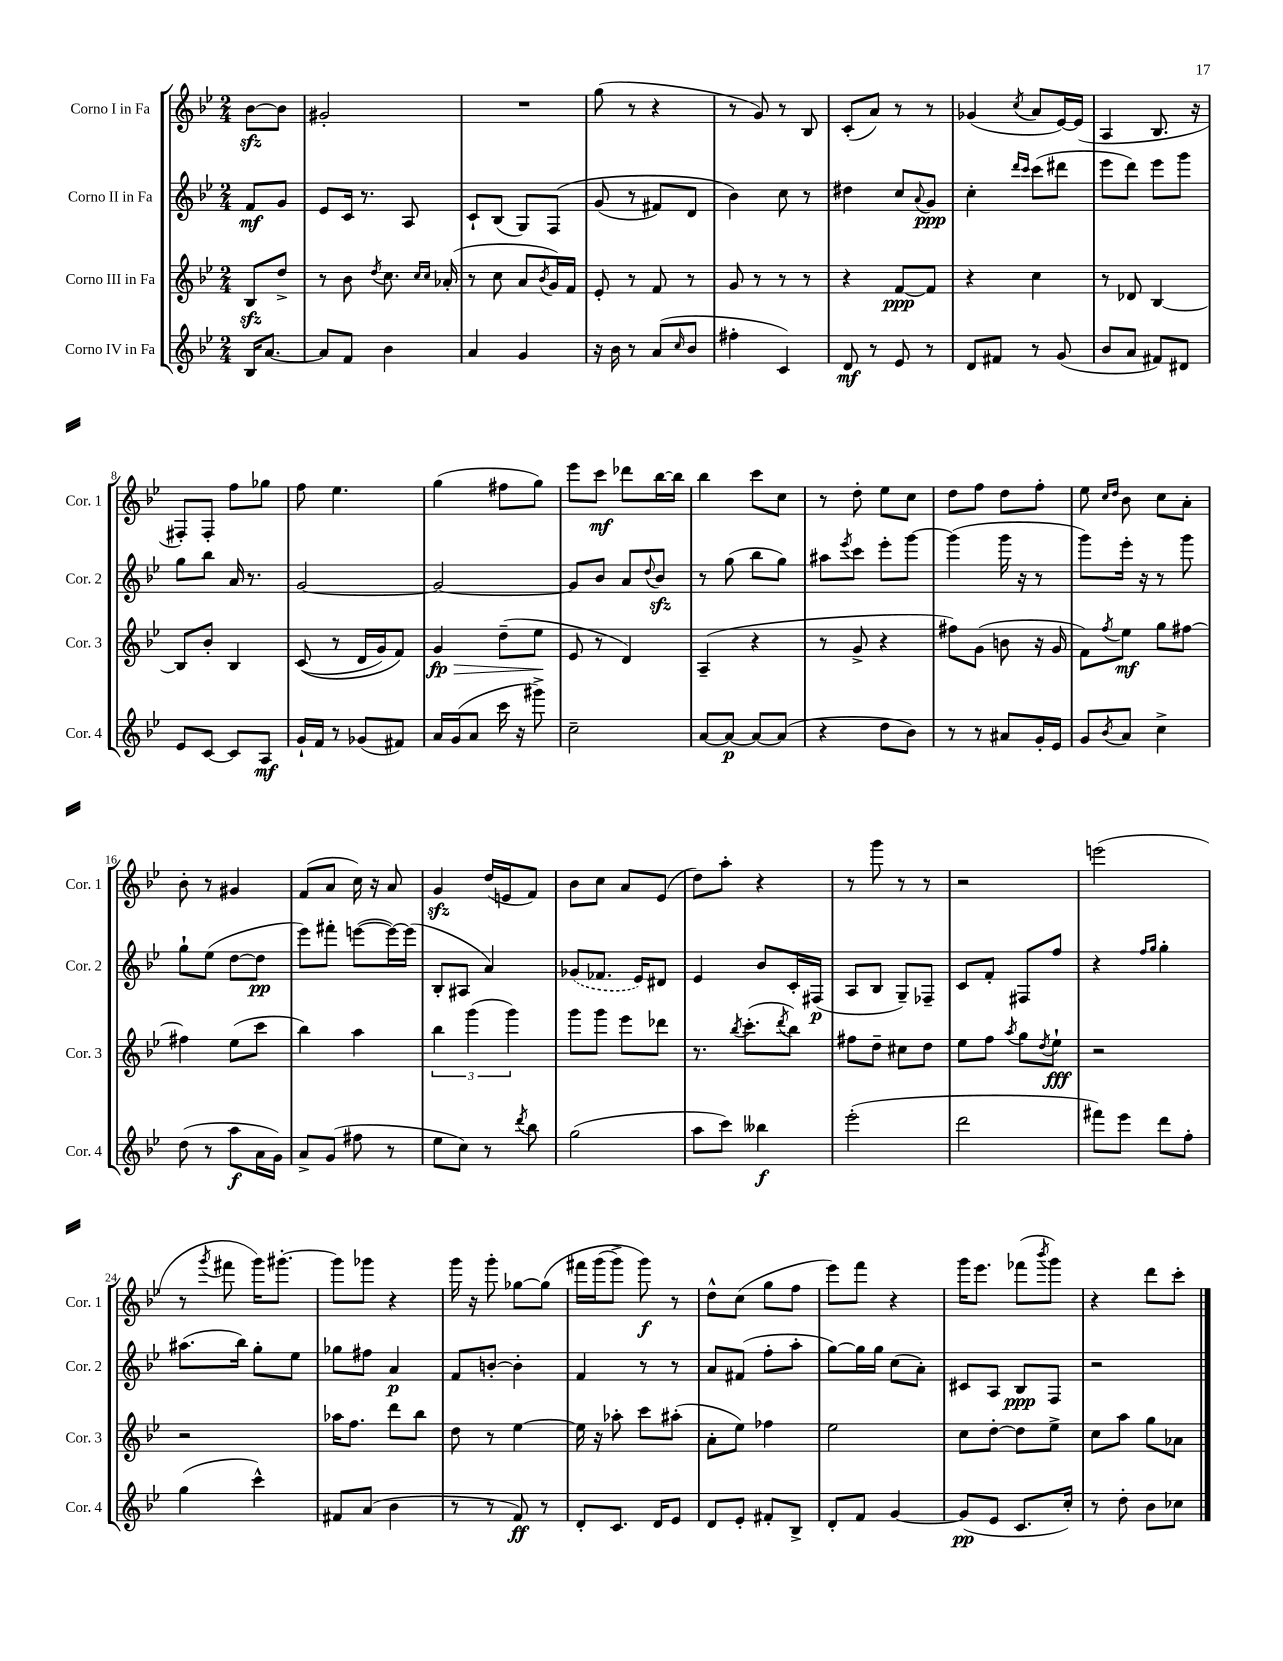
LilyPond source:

<<
\new StaffGroup <<
\new Staff = "s0" \with { instrumentName = "Corno I in Fa" shortInstrumentName = "Cor. 1" } {
    \clef treble \key bes \major \numericTimeSignature \time 2/4 \partial 4
    bes'8~\sfz bes'8 |
    gis'2-. |
    R2 |
    g''8( r8 r4 |
    r8 g'8) r8 bes8 |
    c'8-.( a'8) r8 r8 |
    ges'4( \acciaccatura { c''8 } a'8 ees'16~) ees'16( |
    a4 bes8. r16 |
    fis8-.) fis8-. f''8 ges''8 |
    f''8 ees''4. |
    g''4( fis''8 g''8) |
    ees'''8 c'''8\mf des'''8 bes''16~ bes''16 |
    bes''4 c'''8 c''8 |
    r8 d''8-. ees''8 c''8 |
    d''8 f''8 d''8 f''8-. |
    ees''8 \grace { c''16 d''16 } bes'8 c''8 a'8-. |
    bes'8-. r8 gis'4 |
    f'8( a'8 c''16) r16 a'8 |
    g'4\sfz d''16( e'16 f'8) |
    bes'8 c''8 a'8 ees'8( |
    d''8) a''8-. r4 |
    r8 g'''8 r8 r8 |
    r2 |
    e'''2( |
    r8 \acciaccatura { g'''8 } fis'''8 g'''16) gis'''8.~-. |
    gis'''8 ges'''8 r4 |
    g'''16 r16 g'''8-. ges''8~ ges''8\( |
    fis'''16 g'''16( g'''8->) g'''8\f\) r8 |
    d''8-^ c''8( g''8 f''8 |
    ees'''8) f'''8 r4 |
    g'''16 ees'''8. fes'''8( \acciaccatura { bes'''8 } g'''8) |
    r4 d'''8 c'''8-. \bar "|." |
}
\new Staff = "s1" \with { instrumentName = "Corno II in Fa" shortInstrumentName = "Cor. 2" } {
    \clef treble \key bes \major \numericTimeSignature \time 2/4 \partial 4
    f'8\mf g'8 |
    ees'8 c'16 r8. a8 |
    c'8-! bes8( g8) f8\( |
    g'8( r8 fis'8) d'8 |
    bes'4\) c''8 r8 |
    dis''4 c''8 \appoggiatura { a'8 } g'8\ppp |
    c''4-. \grace { d'''16 c'''16 } c'''8( dis'''8 |
    ees'''8 d'''8) ees'''8 g'''8 |
    g''8 bes''8 a'16 r8. |
    g'2~ |
    g'2~ |
    g'8 bes'8 a'8 \appoggiatura { d''8 } bes'8\sfz |
    r8 g''8( bes''8 g''8) |
    ais''8 \acciaccatura { ees'''8 } c'''8 ees'''8-. g'''8~ |
    g'''4( g'''16 r16 r8 |
    g'''8) ees'''16-. r16 r8 g'''8 |
    g''8-! ees''8( d''8~ d''8\pp |
    ees'''8) fis'''8-. e'''8~( e'''16~) e'''16( |
    bes8-. ais8 a'4) |
    \once \slurDashed ges'8( fes'8. ees'16) dis'8 |
    ees'4 bes'8 c'16-. fis16\p( |
    a8 bes8 g8--) fes8-- |
    c'8 f'8-. fis8 f''8 |
    r4 \grace { f''16 g''16 } g''4-. |
    ais''8.( bes''16) g''8-. ees''8 |
    ges''8 fis''8 a'4\p |
    f'8 b'8~-. b'4-. |
    f'4 r8 r8 |
    a'8 fis'8( f''8-. a''8-. |
    g''8~) g''16 g''16 c''8( a'8-.) |
    cis'8 a8 bes8\ppp f8 |
    r2 \bar "|." |
}
\new Staff = "s2" \with { instrumentName = "Corno III in Fa" shortInstrumentName = "Cor. 3" } {
    \clef treble \key bes \major \numericTimeSignature \time 2/4 \partial 4
    bes8\sfz d''8-> |
    r8 bes'8 \acciaccatura { d''8 } c''8. \grace { c''16 c''16 } aes'16-.( |
    r8 c''8 a'8 \acciaccatura { bes'8 } g'16) f'16 |
    ees'8-. r8 f'8 r8 |
    g'8 r8 r8 r8 |
    r4 f'8~\ppp f'8 |
    r4 c''4 |
    r8 des'8 bes4~ |
    bes8 bes'8-. bes4 |
    c'8(\( r8 d'16 g'16) f'8\) |
    g'4\fp\> d''8--( ees''8\! |
    ees'8 r8 d'4) |
    a4--( r4 |
    r8 g'8-> r4 |
    fis''8) g'8( b'8 r16 g'16 |
    f'8) \acciaccatura { f''8 } ees''8\mf g''8 fis''8~ |
    fis''4 ees''8( c'''8 |
    bes''4) a''4 |
    \tuplet 3/2 { bes''4 g'''4( g'''4) } |
    g'''8 g'''8 ees'''8 des'''8 |
    r8. \acciaccatura { bes''8 } c'''8.-.( \acciaccatura { d'''8 } bes''8) |
    fis''8 d''8-- cis''8 d''8 |
    ees''8 f''8 \acciaccatura { a''8 } g''8 \acciaccatura { d''8 } ees''8-!\fff |
    r2 |
    r2 |
    aes''16 f''8. d'''8 bes''8 |
    d''8 r8 ees''4~ |
    ees''16 r16 aes''8-. c'''8 ais''8-.( |
    a'8-. ees''8) fes''4 |
    ees''2 |
    c''8 d''8~-. d''8 ees''8-> |
    c''8 a''8 g''8 aes'8 \bar "|." |
}
\new Staff = "s3" \with { instrumentName = "Corno IV in Fa" shortInstrumentName = "Cor. 4" } {
    \clef treble \key bes \major \numericTimeSignature \time 2/4 \partial 4
    bes16 a'8.~ |
    a'8 f'8 bes'4 |
    a'4 g'4 |
    r16 bes'16 r8 a'8( \grace { c''16 } bes'8 |
    fis''4-. c'4) |
    d'8\mf r8 ees'8 r8 |
    d'8 fis'8 r8 g'8( |
    bes'8 a'8 fis'8) dis'8 |
    ees'8 c'8~ c'8 a8\mf |
    g'16-! f'16 r8 ges'8( fis'8) |
    a'16 g'16( a'8 c'''16 r16 gis'''8->) |
    c''2-- |
    a'8~ a'8~\p a'8~ a'8( |
    r4 d''8 bes'8) |
    r8 r8 ais'8 g'16-. ees'16 |
    g'8 \acciaccatura { bes'8 } a'8 c''4-> |
    d''8( r8 a''8\f a'16 g'16) |
    a'8-> g'8( fis''8 r8 |
    ees''8 c''8) r8 \acciaccatura { d'''8 } bes''8 |
    g''2( |
    a''8 c'''8) beses''4\f |
    ees'''2-.( |
    d'''2 |
    fis'''8) ees'''8 d'''8 f''8-. |
    g''4( c'''4-^) |
    fis'8 a'8( bes'4 |
    r8 r8 f'8\ff) r8 |
    d'8-. c'8. d'16 ees'8 |
    d'8 ees'8-. fis'8-. bes8-> |
    d'8-. f'8 g'4~ |
    g'8\pp( ees'8 c'8. c''16-.) |
    r8 d''8-. bes'8 ces''8 \bar "|." |
}
>>
>>
